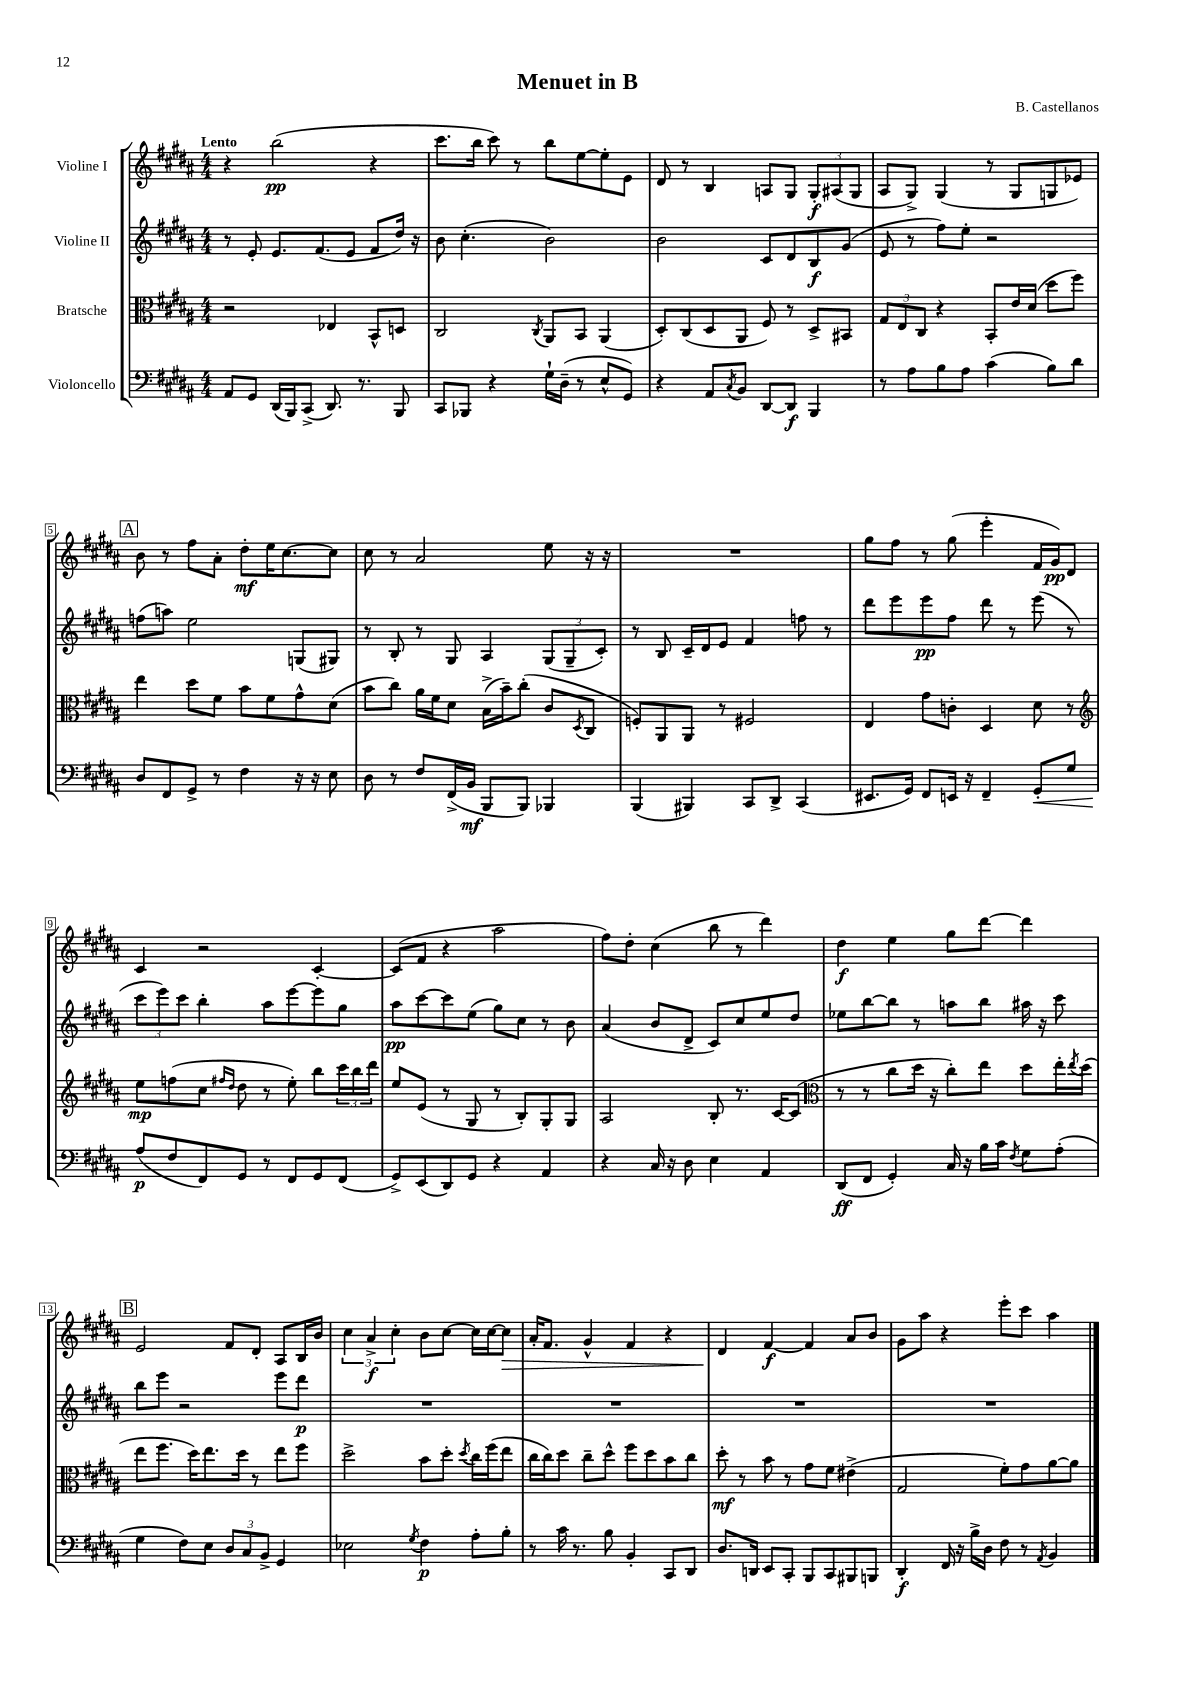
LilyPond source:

\header { title = "Menuet in B" composer = "B. Castellanos" }
<<
\new StaffGroup <<
\new Staff = "s0" \with { instrumentName = "Violine I" } {
    \clef treble \key b \major \numericTimeSignature \time 4/4 \tempo "Lento"
    r4 b''2\pp( r4 |
    cis'''8. b''16 cis'''8) r8 b''8 e''8~ e''8-. e'8 |
    dis'8 r8 b4 a8 gis8 \tuplet 3/2 { gis8-.\f ais8( gis8 } |
    ais8 gis8->) gis4( r8 gis8 g8 ees'8) |
    \mark \markup { \box "A" } b'8 r8 fis''8 ais'8-. dis''8-.\mf e''16 cis''8.~ cis''8 |
    cis''8 r8 ais'2 e''8 r16 r16 |
    R1 |
    gis''8 fis''8 r8 gis''8( e'''4-. fis'16 gis'16\pp) dis'8 |
    cis'4 r2 cis'4~-. |
    cis'8( fis'8 r4 ais''2 |
    fis''8) dis''8-. cis''4( b''8 r8 dis'''4) |
    dis''4\f e''4 gis''8 dis'''8~ dis'''4 |
    \mark \markup { \box "B" } e'2 fis'8 dis'8-. ais8 b16 b'16 |
    \tuplet 3/2 { cis''4 ais'4->\f cis''4-. } b'8 cis''8~ cis''16 cis''16~ cis''8\> |
    ais'16-. fis'8. gis'4-^ fis'4 r4 |
    dis'4\! fis'4~\f fis'4 ais'8 b'8 |
    gis'8 ais''8 r4 e'''8-. cis'''8 ais''4 \bar "|." |
}
\new Staff = "s1" \with { instrumentName = "Violine II" } {
    \clef treble \key b \major \numericTimeSignature \time 4/4
    r8 e'8-. e'8. fis'8.( e'8 fis'8 dis''16) r16 |
    b'8 cis''4.-.( b'2) |
    b'2 cis'8 dis'8 b8\f gis'8( |
    e'8 r8 fis''8) e''8-. r2 |
    \mark \markup { \box "A" } f''8( a''8) e''2 g8( gis8) |
    r8 b8-. r8 gis8 ais4 \tuplet 3/2 { gis8( gis8-- cis'8-.) } |
    r8 b8 cis'16-- dis'16 e'8 fis'4 f''8 r8 |
    dis'''8 e'''8 e'''8\pp fis''8 dis'''8 r8 e'''8( r8 |
    \tuplet 3/2 { cis'''8 e'''8) cis'''8 } b''4-. ais''8 e'''8~ e'''8 gis''8 |
    ais''8\pp cis'''8~ cis'''8 e''8( gis''8) cis''8 r8 b'8 |
    ais'4( b'8 dis'8-> cis'8) cis''8 e''8 dis''8 |
    ees''8 b''8~ b''8 r8 a''8 b''8 ais''16 r16 cis'''8 |
    \mark \markup { \box "B" } b''8 e'''8 r2 e'''8 dis'''8\p |
    R1 |
    R1 |
    R1 |
    R1 \bar "|." |
}
\new Staff = "s2" \with { instrumentName = "Bratsche" } {
    \clef alto \key b \major \numericTimeSignature \time 4/4
    r2 ees4 b,8-^ d8 |
    cis2 \acciaccatura { cis8 } ais,8 b,8 ais,4( |
    dis8-.) cis8( dis8 ais,8 fis8) r8 dis8-> bis,8 |
    \tuplet 3/2 { gis8 e8 cis8 } r4 b,8-. e'16 dis'16( dis''8 fis''8) |
    \mark \markup { \box "A" } e''4 dis''8 fis'8 b'8 fis'8 gis'8-^ dis'8( |
    b'8 cis''8) ais'16 fis'16 dis'8 b16->( b'16--) cis''8-.( cis'8 \acciaccatura { dis8 } cis8 |
    f8-.) ais,8 ais,8 r8 fis2 |
    e4 gis'8 c'8-. dis4 dis'8 r8 |
    \clef treble e''8\mp f''8( cis''8 \grace { fis''16 dis''16 } dis''8 r8 e''8-.) b''8 \tuplet 3/2 { cis'''16 b''16 dis'''16 } |
    e''8 e'8( r8 gis8 r8 b8-.) gis8-. gis8 |
    ais2 b8-. r8. cis'16~ cis'8( |
    \clef alto r8 r8 cis''8 dis''16 r16 cis''8-.) e''8 dis''8 e''16-. \acciaccatura { e''8 } dis''16( |
    \mark \markup { \box "B" } e''8 fis''8. dis''16) e''8. dis''16 r8 e''8 fis''8 |
    dis''2-> b'8 dis''8-. \acciaccatura { dis''8 } cis''16 fis''16( e''8 |
    cis''16 cis''16) dis''8 cis''8-- dis''8-^ fis''8 dis''8 b'8 cis''8 |
    dis''8-.\mf r8 b'8 r8 gis'8 fis'8 eis'4->( |
    gis2 fis'8-.) gis'8 ais'8~ ais'8 \bar "|." |
}
\new Staff = "s3" \with { instrumentName = "Violoncello" } {
    \clef bass \key b \major \numericTimeSignature \time 4/4
    ais,8 gis,8 dis,16( b,,16) cis,8->( dis,8.) r8. b,,8 |
    cis,8 bes,,8 r4 gis16-! dis16--( r8 e8-^ gis,8) |
    r4 ais,8 \acciaccatura { cis8 } b,8 dis,8~ dis,8\f b,,4 |
    r8 ais8 b8 ais8 cis'4( b8) dis'8 |
    \mark \markup { \box "A" } dis8 fis,8 gis,8-> r8 fis4 r16 r16 e8 |
    dis8 r8 fis8 fis,16->( b,16\mf b,,8 b,,8) bes,,4 |
    b,,4( bis,,4) cis,8 dis,8-> cis,4( |
    eis,8. gis,16) fis,8 e,16 r16 fis,4-- gis,8-.\< gis8 |
    ais8\p\!( fis8 fis,8) gis,8 r8 fis,8 gis,8 fis,8( |
    gis,8->) e,8( dis,8) gis,8 r4 ais,4 |
    r4 cis16 r16 dis8 e4 ais,4 |
    dis,8\ff( fis,8 gis,4-.) cis16 r16 b16 cis'16 \acciaccatura { fis8 } gis8 ais8-.( |
    \mark \markup { \box "B" } gis4 fis8) e8 \tuplet 3/2 { dis8 cis8 b,8-> } gis,4 |
    ees2 \acciaccatura { gis8 } fis4\p ais8-. b8-. |
    r8 cis'16 r8. b8 b,4-. cis,8 dis,8 |
    dis8. d,16 e,8 cis,8-. b,,8 cis,8 bis,,8 b,,8 |
    dis,4-.\f fis,16 r16 b16-> dis16 fis8 r8 \acciaccatura { ais,8 } b,4 \bar "|." |
}
>>
>>
\layout { \context { \Score \override BarNumber.stencil = #(make-stencil-boxer 0.1 0.3 ly:text-interface::print) } }
